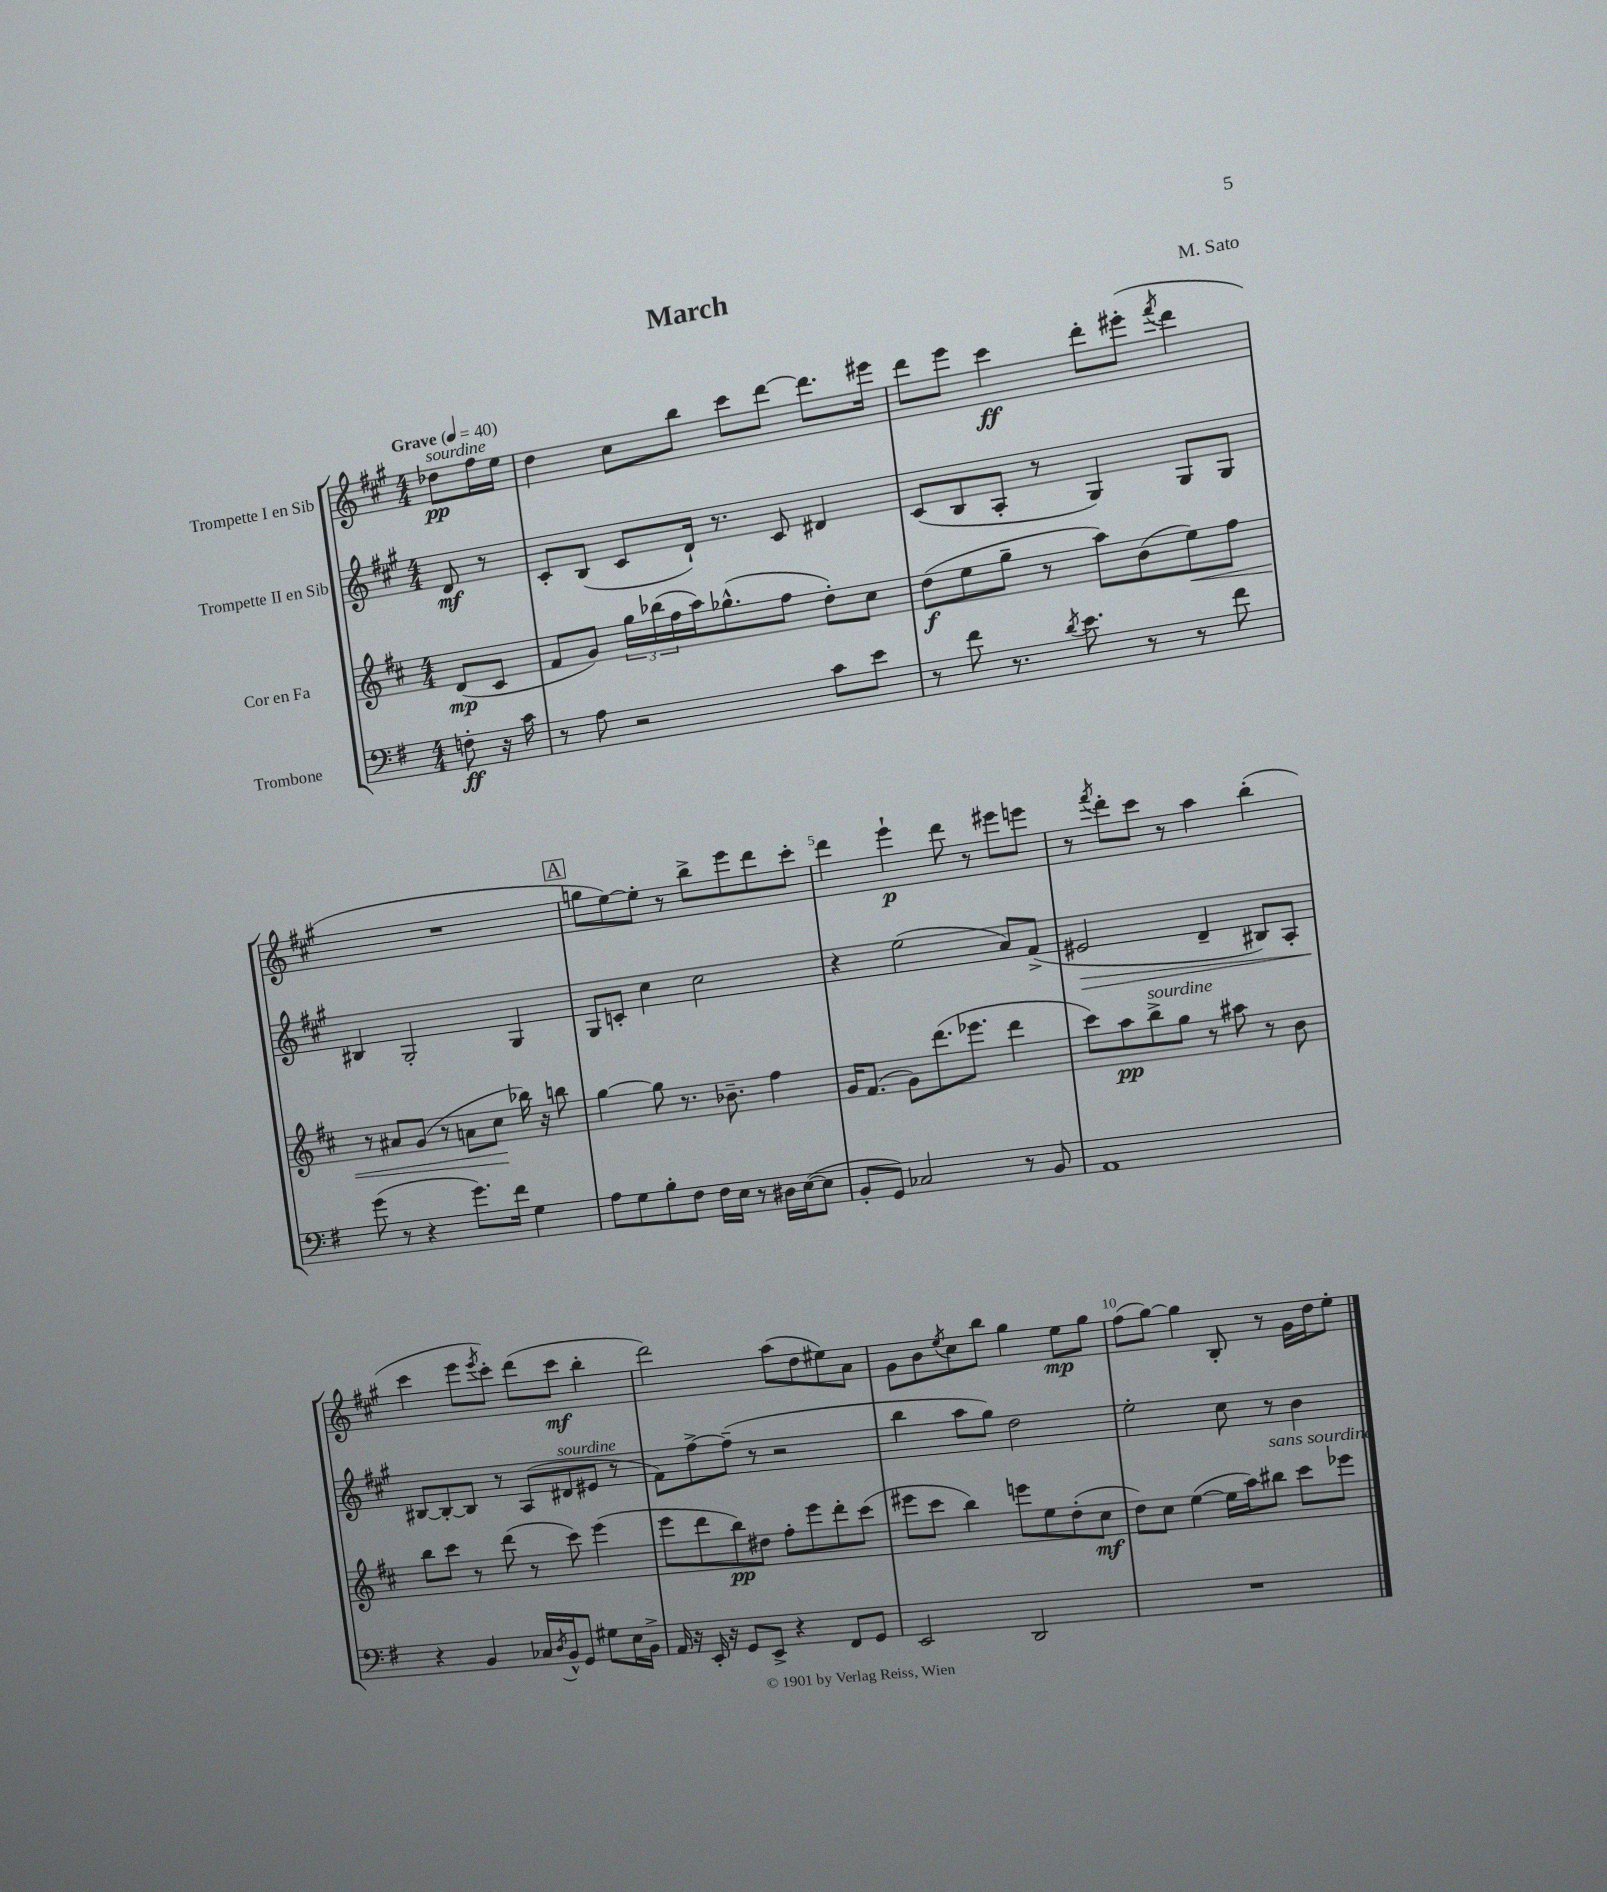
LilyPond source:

\header { title = "March" composer = "M. Sato" }
<<
\new StaffGroup <<
\new Staff = "s0" \with { instrumentName = "Trompette I en Sib" } {
    \clef treble \key a \major \numericTimeSignature \time 4/4 \partial 4 \tempo "Grave" 4 = 40
    des''8\pp^\markup { \italic "sourdine" } fis''16 e''16 |
    d''4 cis''8 b''8 cis'''8 d'''8~ d'''8. eis'''16 |
    d'''8 e'''8 cis'''4\ff d'''8-. eis'''8-.( \acciaccatura { fis'''8 } d'''4 |
    R1 |
    \mark \markup { \box "A" } g''8 e''8~) e''8-. r8 b''8-> e'''8 d'''8 cis'''8-. |
    d'''4 e'''4-!\p d'''8 r8 eis'''8 e'''8 |
    r8 \acciaccatura { fis'''8 } d'''8-. cis'''8 r8 a''4 b''4-.( |
    cis'''4 e'''8 \acciaccatura { e'''8 } cis'''8-.) d'''8( cis'''8\mf b''4-. |
    d'''2) a''8( d''8 eis''8) a'8 |
    gis'8 b'8 \acciaccatura { e''8 } cis''8 b''8 gis''4 e''8\mp gis''8 |
    fis''8( gis''8~) gis''4 b8-. r8 gis'16 d''16 e''8-. \bar "|." |
}
\new Staff = "s1" \with { instrumentName = "Trompette II en Sib" } {
    \clef treble \key a \major \numericTimeSignature \time 4/4 \partial 4
    d'8\mf r8 |
    cis'8-. b8( cis'8 d'16-!) r8. cis'8 dis'4 |
    cis'8( b8 a8-. r8 gis4) gis8 gis8 |
    bis4 gis2-. gis4 |
    \mark \markup { \box "A" } gis8 c'8-. cis''4 cis''2 |
    r4 e''2( a'8) fis'8->( |
    eis'2\> d'4-- bis8) a8-. |
    bis8~\! bis8~-. bis8 r8 a8( dis'8^\markup { \italic "sourdine" } eis'8 r8 |
    fis'8) fis''8~-> fis''8--( r8 r2 |
    b''4 a''8 gis''8) d''2 |
    e''2-. cis''8 r8 b'4 \bar "|." |
}
\new Staff = "s2" \with { instrumentName = "Cor en Fa" } {
    \clef treble \key d \major \numericTimeSignature \time 4/4 \partial 4
    d'8\mp( cis'8 |
    fis'8 g'8) \tuplet 3/2 { g''16 bes''16( fis''16 } a''16) ges''8.-^( fis''8 d''8-.) cis''8 |
    d''8\f( e''8 g''8-- r8 a''8) b'8( e''8\<) fis''8 |
    r8 ais'8 g'8( r8 a'8 cis''8\! bes''16) r16 b''8 |
    \mark \markup { \box "A" } g''4~ g''8 r8. bes'8.-- fis''4 |
    g'16 fis'8.( g'8) d'''8.( ees'''8. d'''4 |
    cis'''8) a''8\pp b''8->^\markup { \italic "sourdine" } g''8 r8 ais''8 r8 b'8 |
    b''8 cis'''8 r8 d'''8( r8 cis'''8) e'''4( |
    e'''8 d'''8 b''8\pp) dis''8 fis''8-. e'''8 d'''8-. cis'''8( |
    eis'''8 cis'''8 b''4) e'''8 e''8 d''8-.( cis''8\mf |
    d''8) cis''8 e''4~( e''16 a''16) bis''8^\markup { \italic "sans sourdine" } cis'''8 ees'''8 \bar "|." |
}
\new Staff = "s3" \with { instrumentName = "Trombone" } {
    \clef bass \key g \major \numericTimeSignature \time 4/4 \partial 4
    f8-.\ff r16 c'16 |
    r8 a8 r2 c'8 e'8 |
    r8 fis'8 r8. \acciaccatura { d'8 } e'8. r8 r8 fis'8 |
    g'8( r8 r4 g'8.) fis'16 g4 |
    \mark \markup { \box "A" } a8 g8 b8-. fis8 fis16 e16 r8 dis16 e16~( e8 |
    b,8-. g,8) ces2 r8 b,8 |
    a,1 |
    r4 b,4 ces16 \acciaccatura { d8 } b,16-^ g,8 gis8 e16 b,16-> |
    a,16 r16 e,16-. r16 g,8 e,8-> r4 fis,8 g,8 |
    e,2 d,2 |
    R1 \bar "|." |
}
>>
>>
\layout { \context { \Score \override BarNumber.break-visibility = ##(#f #t #t) barNumberVisibility = #(every-nth-bar-number-visible 5) } }
